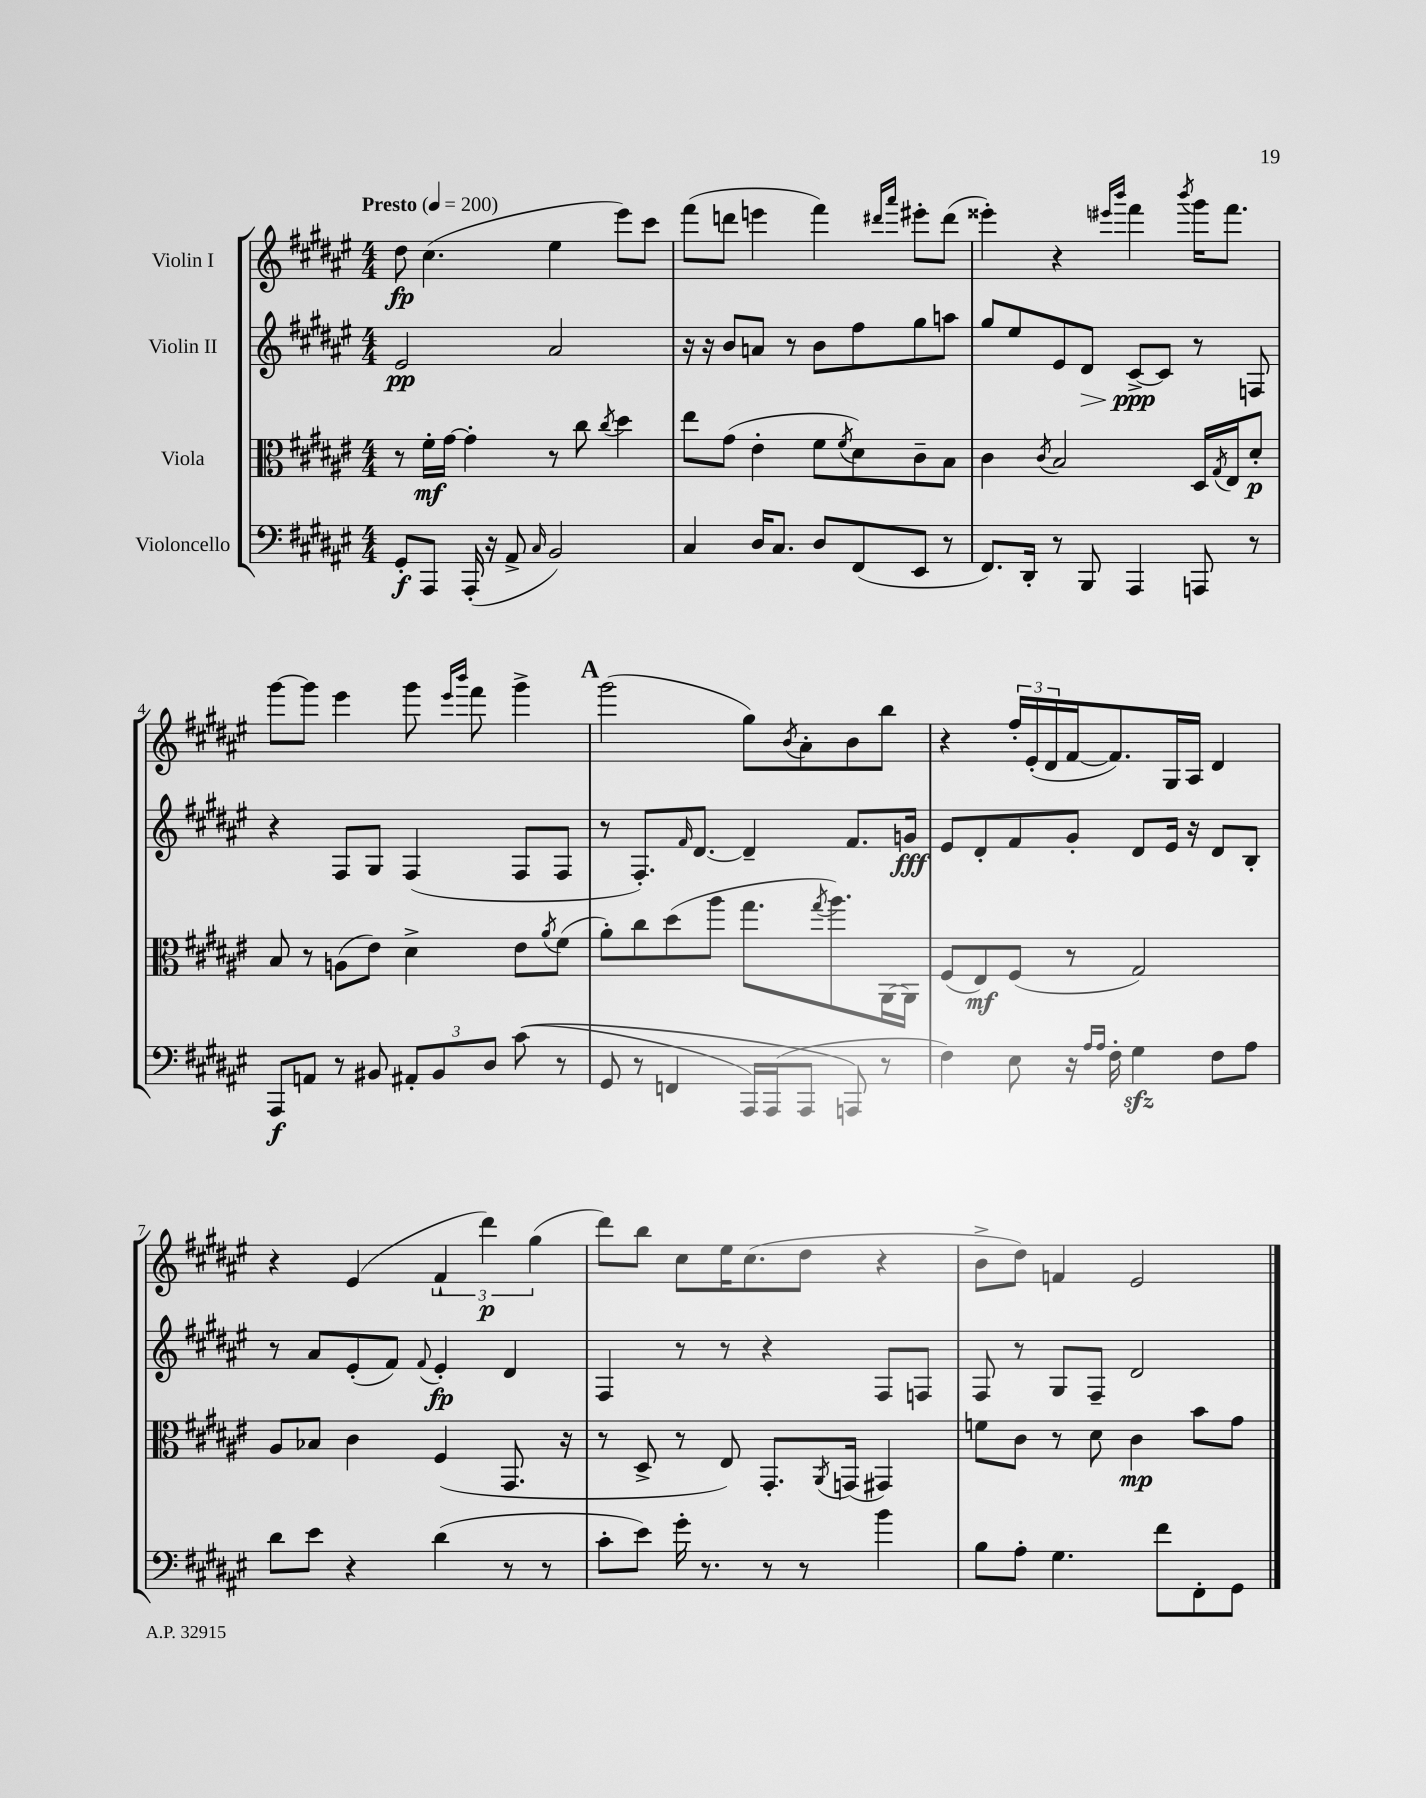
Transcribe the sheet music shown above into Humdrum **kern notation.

**kern	**dynam	**kern	**dynam	**kern	**dynam	**kern	**dynam
*part4	*part4	*part3	*part3	*part2	*part2	*part1	*part1
*staff4	*staff4	*staff3	*staff3	*staff2	*staff2	*staff1	*staff1
*I"Violoncello	*	*I"Viola	*	*I"Violin II	*	*I"Violin I	*
*clefF4	*	*clefC3	*	*clefG2	*	*clefG2	*
*k[f#c#g#d#a#e#]	*	*k[f#c#g#d#a#e#]	*	*k[f#c#g#d#a#e#]	*	*k[f#c#g#d#a#e#]	*
*M4/4	*	*M4/4	*	*M4/4	*	*M4/4	*
*MM200	*	*MM200	*	*MM200	*	*MM200	*
=1	=1	=1	=1	=1	=1	=1	=1
!	!	!	!	!	!	!LO:TX:a:B:t=Presto	!
8GG#'/L	f	8r	.	2e#/	pp	8dd#\	fp
8AAA#/J	.	16f#'\LL	mf	.	.	(4.cc#\	.
.	.	[16g#\JJ	.	.	.	.	.
(16AAA#'/	.	4g#'\]	.	.	.	.	.
16r	.	.	.	.	.	.	.
8AA#^/	.	.	.	.	.	.	.
16qqC#/	.	.	.	.	.	.	.
2BB/)	.	8r	.	2a#/	.	4ee#\	.
.	.	8cc#\	.	.	.	.	.
.	.	8qcc#/	.	.	.	.	.
.	.	4dd#\	.	.	.	8eee#\L)	.
.	.	.	.	.	.	8ccc#\J	.
=2	=2	=2	=2	=2	=2	=2	=2
4C#/	.	8ee#\L	.	16r	.	(8fff#\L	.
.	.	.	.	16r	.	.	.
.	.	(8g#\J	.	8b/L	.	8dddn\J	.
16D#/KL	.	4e#'\	.	8an/J	.	4eeen\	.
8.C#/J	.	.	.	.	.	.	.
.	.	.	.	8r	.	.	.
8D#/L	.	8f#\L	.	8b\L	.	4fff#\)	.
.	.	8qf#/	.	.	.	.	.
(8FF#/	.	8d#\)	.	8ff#\	.	.	.
.	.	.	.	.	.	16qqddd#X/LL	.
.	.	.	.	.	.	16qqaaa#/JJ	.
8EE#/J	.	8c#~\	.	8gg#\	.	8eee#X'\L	.
8r	.	8B\J	.	8aan\J	.	(8ddd#\J	.
=3	=3	=3	=3	=3	=3	=3	=3
8.FF#/L)	.	4c#\	.	8gg#/L	.	4eee##X'\)	.
.	.	.	.	8ee#/	.	.	.
16DD#'/Jk	.	.	.	.	.	.	.
.	.	8qc#/	.	.	.	.	.
8r	.	2B/	.	8e#/	.	4r	.
!	!	!	!	!	!LO:HP:b	!	!
8BBB/	.	.	.	8d#/J	>	.	.
.	.	.	.	.	.	16qqeee#X/LL	.
.	.	.	.	.	.	16qqbbb/JJ	.
4AAA#/	.	.	.	[8c#^/L	ppp	4fff#\	.
.	.	.	.	8c#/J]	]	.	.
.	.	.	.	.	.	8qbbb/	.
8AAAn/	.	16D#/LL	.	8r	.	16ggg#\KL	.
.	.	8qG#/	.	.	.	.	.
.	.	16E#/J	.	.	.	8.fff#\J	.
8r	.	8d#'/J	p	8Fn/	.	.	.
!!LO:LB:g=z
=4	=4	=4	=4	=4	=4	=4	=4
8AAA#/L	f	8B/	.	4r	.	[8ggg#\L	.
8AAn/J	.	8r	.	.	.	8ggg#\J]	.
8r	.	(8An\L	.	8F#/L	.	4eee#\	.
8BB#X/	.	8e#\J)	.	8G#/J	.	.	.
12AA#X'/L	.	4d#^\	.	(4F#/	.	8ggg#\	.
12BB#/	.	.	.	.	.	.	.
.	.	.	.	.	.	16qqeee#/LL	.
.	.	.	.	.	.	16qqbbb/JJ	.
.	.	.	.	.	.	8fff#\	.
12D#/J	.	.	.	.	.	.	.
((8c#\	.	8e#\L	.	8F#/L	.	4ggg#^\	.
.	.	8qa#/	.	.	.	.	.
8r	.	(8f#\J	.	8F#/J	.	.	.
!!LO:REH:place=s1:t=A
=5	=5	=5	=5	=5	=5	=5	=5
8GG#/	.	8a#'\L)	.	8r	.	(2ggg#\	.
8r	.	8cc#\	.	8.F#'/L)	.	.	.
4FFn/	.	(8dd#\	.	.	.	.	.
.	.	.	.	16qqf#/	.	.	.
.	.	.	.	[8.d#/J	.	.	.
.	.	8aa#\J	.	.	.	.	.
16AAA#/LL)	.	8.gg#\L	.	4d#~/]	.	8gg#\L)	.
(16AAA#/J	.	.	.	.	.	.	.
.	.	.	.	.	.	8qb/	.
8AAA#/J	.	.	.	.	.	8a#'\	.
.	.	8qgg#/	.	.	.	.	.
.	.	8.aa#\)	.	.	.	.	.
8AAAn/)	.	.	.	8.f#/L	.	8b\	.
8r	.	[16AA#\L	.	.	.	8bb\J	.
.	.	16AA#\JJ]	.	16gn/Jk	fff	.	.
=6	=6	=6	=6	=6	=6	=6	=6
4F#\)	.	(8F#/L	.	8e#/L	.	4r	.
.	.	8E#/)	mf	8d#'/	.	.	.
8E#\	.	(8F#/J	.	8f#/	.	24ff#'/LL	.
.	.	.	.	.	.	(24e#'/	.
.	.	.	.	.	.	24d#/	.
16r	.	8r	.	8g#'/J	.	[16f#/J	.
16qqA#/LL	.	.	.	.	.	.	.
16qqA#/JJ	.	.	.	.	.	.	.
16F#'\	.	.	.	.	.	8.f#/])	.
4G#zz\	.	2G#/)	.	8d#/L	.	.	.
.	.	.	.	16e#/Jk	.	16G#/L	.
.	.	.	.	16r	.	16A#/JJ	.
8F#\L	.	.	.	8d#/L	.	4d#/	.
8A#\J	.	.	.	8B'/J	.	.	.
!!LO:LB:g=z
=7	=7	=7	=7	=7	=7	=7	=7
8d#\L	.	8A#/L	.	8r	.	4r	.
8e#\J	.	8B-X/J	.	8a#/L	.	.	.
4r	.	4c#\	.	(8e#'/	.	(4e#/	.
.	.	.	.	8f#/J)	.	.	.
.	.	.	.	8qqf#/	.	.	.
(4d#\	.	(4F#/	.	4e#'/	fp	6f#`/	.
.	.	.	.	.	.	6ddd#\)	p
8r	.	8.GG#/	.	4d#/	.	.	.
.	.	.	.	.	.	(6gg#\	.
8r	.	.	.	.	.	.	.
.	.	16r	.	.	.	.	.
=8	=8	=8	=8	=8	=8	=8	=8
8c#'\L	.	8r	.	4F#/	.	8ddd#\L)	.
8e#\J)	.	8D#^/	.	.	.	8bb\J	.
16g#'\	.	8r	.	8r	.	8cc#\L	.
8.r	.	.	.	.	.	.	.
.	.	8E#/)	.	8r	.	16ee#\K	.
.	.	.	.	.	.	(8.cc#\	.
8r	.	8.GG#'/L	.	4r	.	.	.
8r	.	.	.	.	.	8dd#\J	.
.	.	8qAA#/	.	.	.	.	.
.	.	(16GGn/Jk	.	.	.	.	.
4b\	.	4GG#X/)	.	8F#/L	.	4r	.
.	.	.	.	8Fn/J	.	.	.
=9	=9	=9	=9	=9	=9	=9	=9
8B\L	.	8fn\L	.	8F#/	.	8b^\L	.
8A#'\J	.	8c#\J	.	8r	.	8dd#\J)	.
4.G#\	.	8r	.	8G#/L	.	4fn/	.
.	.	8d#\	.	8F#~/J	.	.	.
.	.	4c#\	mp	2d#/	.	2e#/	.
8f#\L	.	.	.	.	.	.	.
8FF#'\	.	8b\L	.	.	.	.	.
8GG#\J	.	8g#\J	.	.	.	.	.
==	==	==	==	==	==	==	==
*-	*-	*-	*-	*-	*-	*-	*-
